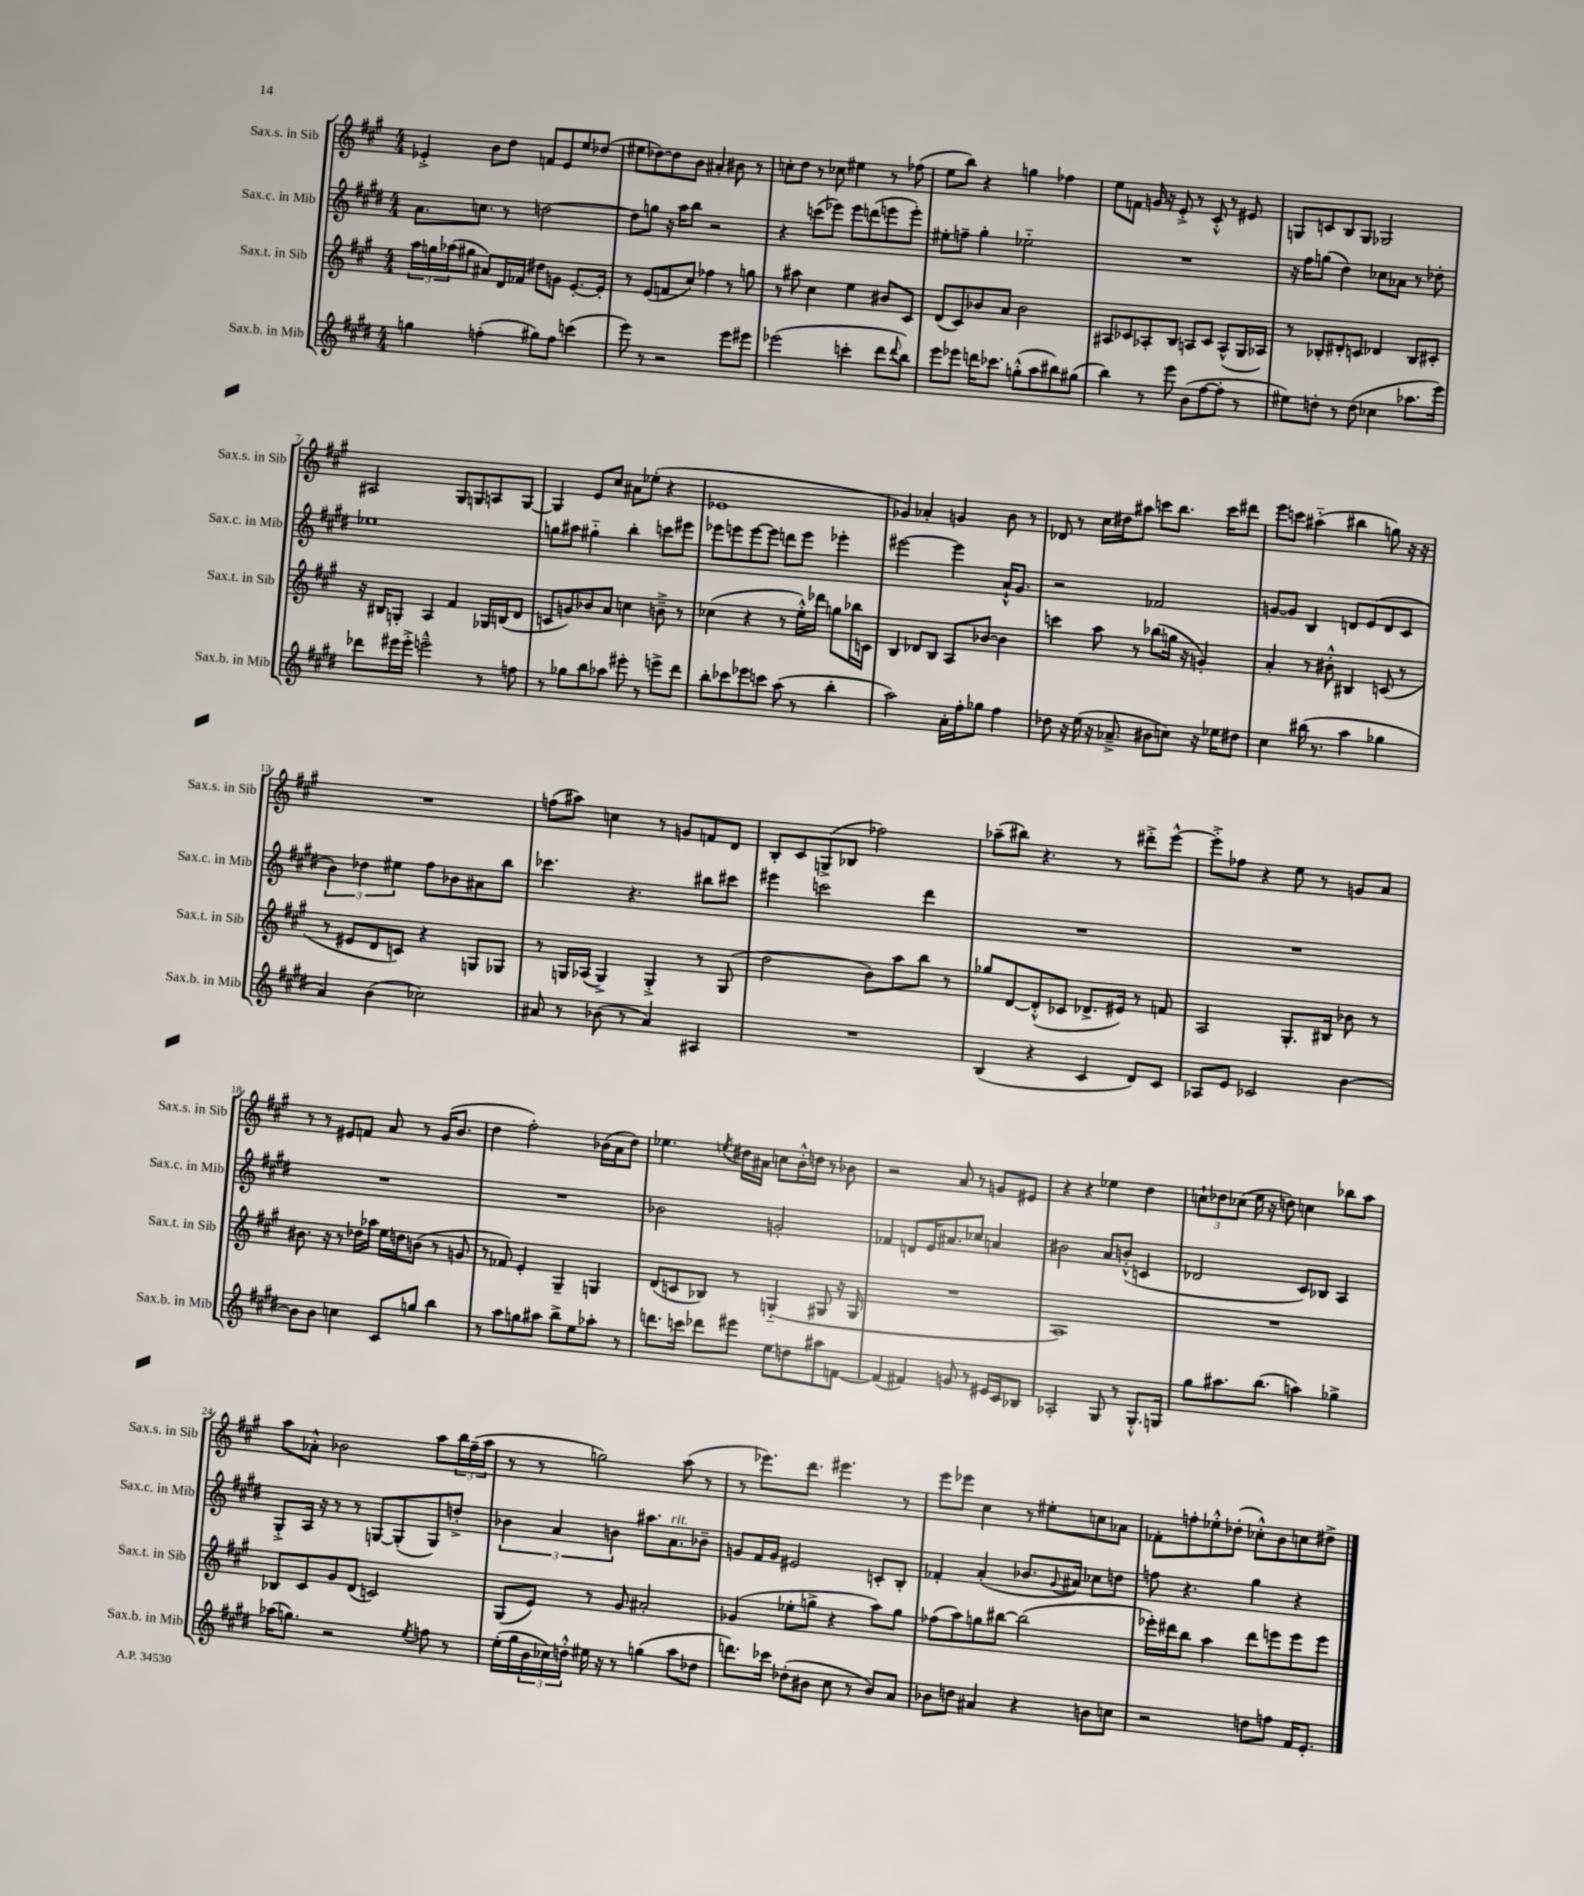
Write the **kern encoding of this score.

**kern	**kern	**kern	**kern
*part4	*part3	*part2	*part1
*staff4	*staff3	*staff2	*staff1
*I"Sax.b. in Mib	*I"Sax.t. in Sib	*I"Sax.c. in Mib	*I"Sax.s. in Sib
*I'Sax.b. in Mib	*I'Sax.t. in Sib	*I'Sax.c. in Mib	*I'Sax.s. in Sib
*clefG2	*clefG2	*clefG2	*clefG2
*k[f#c#g#d#]	*k[f#c#g#]	*k[f#c#g#d#]	*k[f#c#g#]
*M4/4	*M4/4	*M4/4	*M4/4
=1	=1	=1	=1
4ggn\	24aa\LL	8.a\L	4e-X'^/
.	24ggn\	.	.
.	(24aa-X\J	.	.
.	8gg#X\J	.	.
.	.	8.ccn\J	.
(4ffn'\	8a#X/L)	.	8b\L
.	16d/L	8r	8dd\J
.	16f-X/JJ	.	.
8gg#X\L)	8dd#X\L	[2ddn\	8fn/L
8ff\J	8gn\J	.	8e-/
(4cccn\	[8.e'/L	.	8ee/
.	.	.	(8dd-X/J
.	16e'/Jk]	.	.
=2	=2	=2	=2
8eee\)	8r	8dd\L]	8ee#X\L
8r	(8e/L	8ggn\J	[8dd-X\)
2r	8fn/	16r	8dd-\]
.	.	16aa\KL	.
.	8cc#/J)	8bb\J	8b\J
.	4ff-X\	2r	4a#X'/
8eee\L	8r	.	8b#X\
8eee#X\J	8ggn\	.	8r
=3	=3	=3	=3
(2eee-X\	8r	4r	8ccn'\L
.	8aa#X\	.	8dd\J
.	4cc#\	(8cccn\L	8r
.	.	8eee-X\J)	8cc-X\
4cccn'\	4ee\	8eee-\L	4ee#X\
.	.	(8dddn\	.
8ddd#\L	8b#X/L	8eeen\	8r
8qqddd#/	.	.	.
8bb\J)	8c#/J	8eee'\J)	(8ff-X\
=4	=4	=4	=4
8eee\L	(8d/L	8ee#X'\L	8ee\L
8eee-X\J	8c#/)	8ffn~\J	8bb\J)
16dddn\KL	8b-X/	4gg#'\	4r
8.ccc-X\J	.	.	.
.	8a/J	.	.
(8ggn'^^\L	2b-\	2ee-X\	4ggn\
8aa\	.	.	.
8bb#X\)	.	.	4ff-X\
(8gg#X\J	.	.	.
=5	=5	=5	=5
4bb\)	8A#X/L	1r	8ee\L
.	8c-X/	.	8fn\J
8r	8A-X'/	.	16gn/
.	.	.	16r
8eee\	8B/J	.	8e'^/
(8b\L	8An/L	.	8r
[8ff#\	8c-/J	.	8c#'^^/
8ff#'\J]	(8A^^/L	.	8r
8r	16G#/L	.	8e#X/
.	16A-X/JJ)	.	.
=6	=6	=6	=6
8ee#X\L)	8r	16r	8Gn/L
.	.	16ff#\KL	.
8ddn'\J	8B-X'/L	(8ggn\J	8cn/
8r	8d#X'/	4dd#\)	8B/
(8dd\	8cn/J	.	8G/J
4cc-X\	4d-X/	8cc-X\L	2G-X/
.	.	8a-X\J	.
8.aa-X\L	8B-/L	8r	.
.	8c#X'/J	8dd-X'\	.
16eee\Jk)	.	.	.
!!LO:LB:g=z
=7	=7	=7	=7
8ddd-X\L	16r	1ee-X	2A#X/
.	16B#X/KL	.	.
16eee#X\L	8Gn'/J	.	.
16eee#'^\JJ	.	.	.
2eeen~^^\	4A/	.	.
.	4f#/	.	8G#/L
.	.	.	8Gn/
8r	16G-X/LL	.	8An/
.	(16Bn/J	.	.
8ffn\	8d/J	.	[8G/J
=8	=8	=8	=8
8r	8cn/L	8ggn\L	4G/]
8gg-X\L	8gn/)	8aa#X\J	.
8bb\	8b-X/	4gg#X\	8e/L
8aa-X\J	8a/J	.	8cc#/J
8eee#X'\	4ccn\	4bb'\	8a#X\L
8r	.	.	(8ee-X'\J
8eeen^\L	8bn~^\	8cccn\L	4r
8ddd#\J	8r	8eee#X\J	.
=9	=9	=9	=9
8bb'\L	(4cc-X\	8eee-X\L	1e-X
8ccc-X\	.	8eeen\	.
8eee-X\	4r	[8eee\	.
8cccn\J	.	8eee\J]	.
(8aa\	8r	8dddn\L	.
8r	16ee'^^\LL)	8eee\J	.
.	16ddd-X\JJ	.	.
4bb'\	8ggn\L	4eee-X'\	.
.	16bb-X\L	.	.
.	16cn\JJ	.	.
=10	=10	=10	=10
2aa\)	4B/	[2eee#X\	4g-X/)
.	8d-X/L	.	4a-X'/
.	8B/J	.	.
16a'\LL	8A/L	4eee#\]	4gn/
16ff#'\J	.	.	.
8gg-X\J	[8b-X/J	.	.
4ff#\	4b-\]	16a`^^/KL	8b\
.	.	8.g#/J	.
.	.	.	8r
=11	=11	=11	=11
8dd-X\	4cccn\	2r	8d-X/
16r	.	.	8r
(16ee\	.	.	.
16r	8aa\	.	16cc#\LL
8.a-X~^/	.	.	16dd#X\J
.	8r	.	8aa#X\J
8b#X\L	(8bb-X\L	2f-X/	8cccn\L
8ccn\J)	16ggn\Jk	.	8.bb\J
.	16r	.	.
16r	4gn'/)	.	.
16ee-X\KL	.	.	16ccc\KL
8dd#X\J	.	.	8ddd#X\J
=12	=12	=12	=12
4cc#\	4a'/	[8gn/L	8eee\L
.	.	8g/J]	8cccn\J
(16bb#X\	8r	4B/	(4aa#X\
8.r	.	.	.
.	8b#X'^^\	.	.
4aa\	4B#X/	8dn/L	4bb#X\
.	.	(8e/	.
4gg-X\	(8cn/	8d/	8ggn\)
.	8r	8c#/J	16r
.	.	.	16r
!!LO:LB:g=z
=13	=13	=13	=13
4a/)	8r	6b\)	1r
.	8e#X/L	.	.
.	.	6dd-X\	.
(4b\	8d/	.	.
.	.	6ee#X\	.
.	8cn/J)	.	.
2cc-X\)	4r	8ff#\L	.
.	.	8b-X\	.
.	8Gn/L	8a#X\	.
.	8G-X/J	8bb\J	.
=14	=14	=14	=14
8a#X/	8r	4.ccc-X\	(8ffn\L
8r	16Gn/LL	.	8aa#X\J)
.	(16A-X/JJ	.	.
(8b-X\	4G^/)	.	4ccn\
8r	.	4.r	.
4a#/)	4G'^/	.	8r
.	.	.	8gn/L
4A#X/	8r	8bb#X\L	8fn/
.	(8G/	8ccc#X\J	8d/J
=15	=15	=15	=15
1r	2dd\	4eee#X\	8B'/L
.	.	.	8c#/
.	.	2cccn\	(8Gn^/
.	.	.	8B-X/J
.	8b\L)	.	2ff-X\)
.	8aa\	.	.
.	8bb\J	4ddd#\	.
.	8r	.	.
=16	=16	=16	=16
(4B/	8gg-X/L	1r	(8aa-X~\L
.	[8d/	.	8bb#X\J)
4r	(8d'^^/]	.	4.r
.	8c-X/J	.	.
4c#/	8.d-X^/L	.	.
.	.	.	8r
.	16e#X/Jk)	.	.
8d#/L)	8r	.	8ddd#X'^\L
8c#/J	8fn/	.	[8eee^^\J
=17	=17	=17	=17
8A-X/L	2A/	1r	8eee'^\L]
8e/J	.	.	8ff-X\J
2c-X/	.	.	4r
.	8.G#'/L	.	8ee\
.	.	.	8r
.	16B#X/Jk	.	.
[4b\	8b-X\	.	8gn/L
.	8r	.	8a/J
!!LO:LB:g=z
=18	=18	=18	=18
8b\L]	8.b#X\	1r	8r
8b\J	.	.	8r
.	16r	.	.
4ccn\	8r	.	8e#X/L
.	16dd-X\LL	.	8fn/J
.	16aa-X\JJ	.	.
8c#/L	16ee\LL	.	8a/
.	16ddn\J	.	.
8ggn/J	(8bn\J	.	8r
4bb\	8r	.	(16g#/KL
.	.	.	8.b/J
.	8gn/	.	.
=19	=19	=19	=19
8r	8r	1r	4dd\
8aa\L	8f-X/)	.	.
8ggn\	4e'/	.	2ff#'\)
8aa#X\J	.	.	.
8bb^\L	4G#~/	.	.
8ee\	.	.	.
8aa-X'\J	4Gn/	.	(16b-X\LL
.	.	.	16a\J
8r	.	.	8dd\J)
=20	=20	=20	=20
8.dddn\L	(8d/L	2b-X\	4.ee-X\
.	8cn/	.	.
16cccn\Jk	.	.	.
8ddd-X\L	8B-X/J)	.	.
.	.	.	8qeen/
8eee#X\J	8r	.	16dd#X\LL
.	.	.	16a#X\JJ
8ee\L	(4Gn/	2gn'/	8ccn\L
8ddn\	.	.	16b'^^\L
.	.	.	16ddn\JJ
8aa#X\	8G#X/	.	8r
[8fn\J	16r	.	8b-X\
.	16G#/	.	.
=21	=21	=21	=21
(4f/]	1r	4f-X/	2r
4f#X/)	.	8dn/L	.
.	.	16e/K	.
.	.	8.a#X/	.
8gn/	.	.	8a/
8r	.	8cc-X/J	8r
16e#X/LL	.	4an/	8gn/L
16c#/J	.	.	.
8B-X/J	.	.	8e#X/J
=22	=22	=22	=22
2A-X'/	1A)	2b#X\	4r
.	.	.	4r
8G#/	.	8a/L	4ee-X\
8r	.	(8bn'^^/J	.
8.G#'^^/L	.	4cn/	4dd\
16Gn/Jk	.	.	.
=23	=23	=23	=23
8gg#\L	1r	2d-X/	12ccn`\L
.	.	.	12dd-X\
8.aa#X\	.	.	.
.	.	.	(12cc-X\J
.	.	.	16ee\
(8.bb\J	.	.	16r
.	.	.	8ddn\)
4aan\)	.	8c#/L)	4ccn\
.	.	8B-X/J	.
4gg-X^\	.	4A/	8bb-X\L
.	.	.	8aa\J
!!LO:LB:g=z
=24	=24	=24	=24
(16aa-X\KL	8B-X/L	8G#'^/L	8aa\L
8.ggn\J)	.	.	.
.	8c#/	16A/Jk	8a-X'^^\J
.	.	16r	.
2r	8g#/	8r	2b-X\
.	(8d/J	8r	.
.	2cn/)	[8Gn/L	.
.	.	(8G'/]	.
8qee/	.	.	.
8ffn\	.	8G/)	8aa\L
8r	.	8ddn'^/J	24bb\L
.	.	.	(24ff#~\
.	.	.	24aa\JJ
=25	=25	=25	=25
(16ee'\LL	(8G#/L	6b-X\	8r
16gg#\	.	.	.
24b\	8e/J)	.	8r
24cc-X\)	.	6a/	.
24ddn'^^\JJ	.	.	.
16ee#X\	8r	.	2ggn\)
16r	.	.	.
.	.	6bn\	.
8r	8g#/	.	.
(4ggn\	2a#X'/	8.aa#X\L	.
!	!	!LO:TX:a:i:t=rit.	!
.	.	8.a\	.
8aa\L	.	.	(8aa\
8dd-X\J	.	8b-X~\J	8r
=26	=26	=26	=26
8.dddn\L)	(4g-X/	8gn/L	8r
.	.	16f#/L	8.eee-X\L)
16ccc-X\Jk	.	16g/JJ	.
(8dd-X'\L	8ee-X'\L	2e#X/	.
.	.	.	8.ddd\J
8b#X\J	8ggn^\J	.	.
8cc#\	4r	.	4.eee#X\
8r	.	.	.
8b#/L)	8aa\L)	8cn'/L	.
8a/J	8gg\J	8B'/J	8r
=27	=27	=27	=27
8b-X\L	(8ff-X\L	4f-X'/	8eee\L
8ddn\J	8aa\)	.	8eee-X\J
4a#X/	8ggn\	(4a'/	4cc#\
.	[8bb#X\J	.	.
4r	(2bb#\]	8.b-X/L	8r
.	.	.	8ee#X'\L
.	.	8qqg#/	.
.	.	16a#X/Jk)	.
8bn\L	.	8cc-X\L	8ccn\
8ccn\J	.	8ddn\J	8a-X\J
=28	=28	=28	=28
2r	16eee-X'\LL)	8ffn\	8f-X'\L
.	16ddd#X\J	.	.
.	8bb\J	4.r	8ffn'\
.	4aa\	.	8ee-X'^^\
.	.	.	(8dd-X'\J
8ddn\L	8ddd#\L	4gg#\	8cc-X'^^\L)
8ffn\J	8eeen\	.	8b\
16f#/KL	8eee\	4r	8ccn\
8.e'/J	.	.	.
.	8eee\J	.	8dd#X^\J
==	==	==	==
*-	*-	*-	*-
